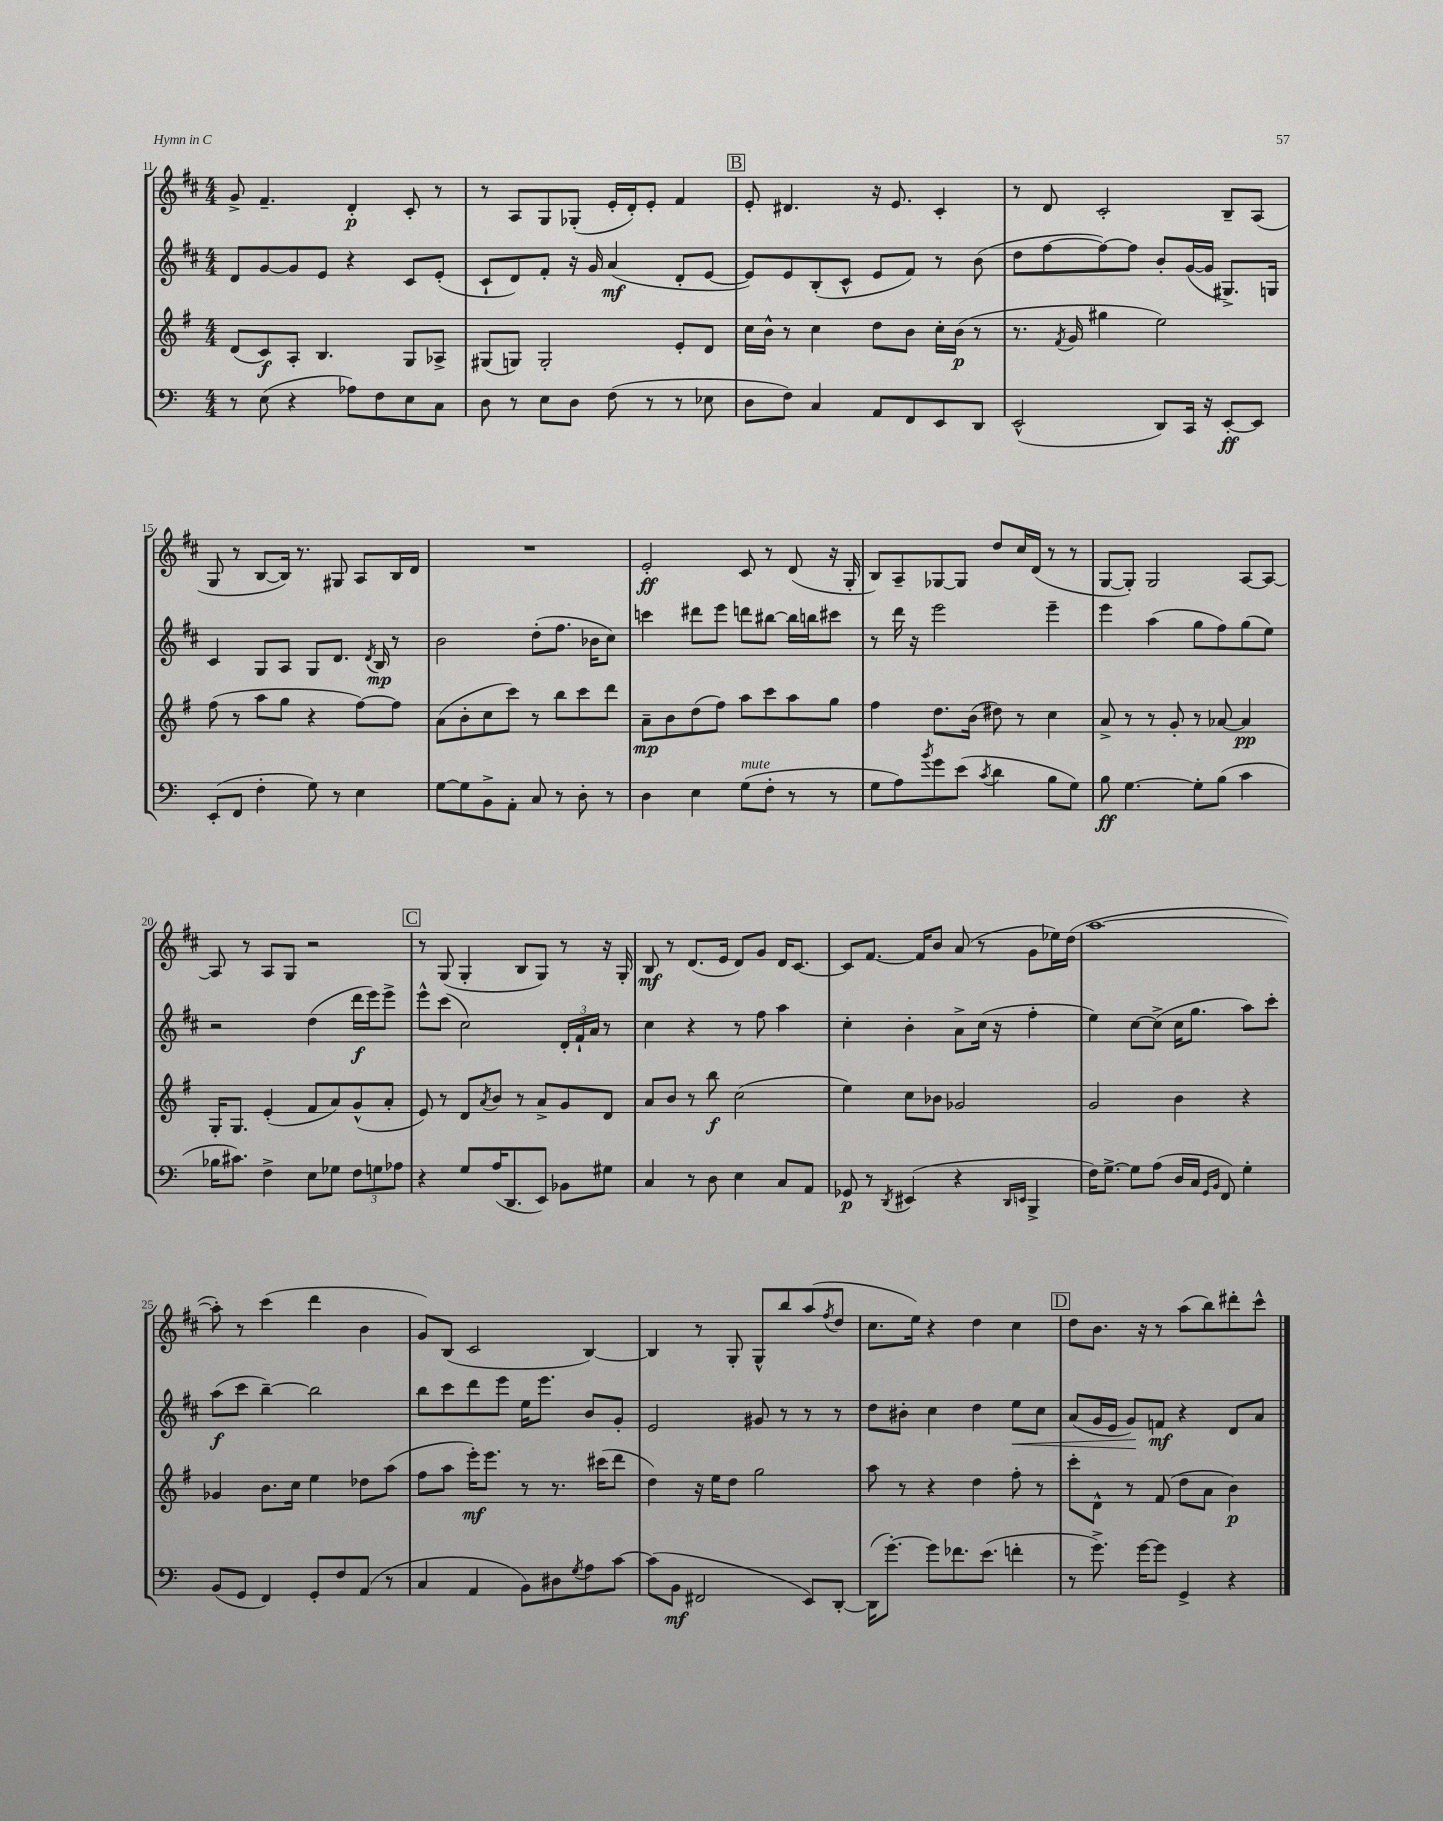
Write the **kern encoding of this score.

**kern	**kern	**kern	**kern
*staff4	*staff3	*staff2	*staff1
*clefF4	*clefG2	*clefG2	*clefG2
*k[]	*k[f#]	*k[f#c#]	*k[f#c#]
*M4/4	*M4/4	*M4/4	*M4/4
8r	(8d/L	8d/L	8g^/
(8E\	8c/)	[8g/	4.f#~/
4r	8A'/J	8g/]	.
.	4.B/	8e/J	.
8A-\L)	.	4r	4d'/
8F\	.	.	.
8E\	8G/L	8c#/L	8c#'/
8C\J	8A-^/J	(8e'/J	8r
=	=	=	=
8D\	(8G#/L	8c#`/L	8r
8r	8G/J)	8d/)	8A/L
8E\L	2G'/	8f#'/J	8G/
8D\J	.	16r	(8G-'/J
.	.	16g/	.
(8F\	.	(4a/	16e'/LL
.	.	.	16d'/J)
8r	.	.	8e'/J
8r	8e'/L	8d'/L	4f#/
8E-\	8d/J	[8e/J	.
=	=	=	=
8D\L	16cc\LL	8e/]L)	8e'/
.	16b^^\JJ	.	.
8F\J)	8r	8e/	4.d#/
4C/	4cc\	(8B'/	.
.	.	8c#^^/J	.
8AA/L	8dd\L	8e/L	16r
.	.	.	8.e/
8FF/	8b\J	8f#/J)	.
8EE/	16cc'\LL	8r	4c#'/
.	(16b\JJ	.	.
8DD/J	8r	(8b\	.
=	=	=	=
(2EE^^/	8.r	8dd\L	8r
.	.	[8ff#\	8d/
.	8qf#/	.	.
.	16g/	.	.
.	4gg#\	8ff#\_)	2c#'/
.	.	8ff#\]J	.
8DD/L)	2ee\)	8b'/L	.
16CC/Jk	.	([16g/L	.
16r	.	16g/]JJ	.
[8EE'/L	.	8.G#^/L)	8B~/L
8EE/]J	.	.	(8A/J
.	.	16G/Jk	.
=	=	=	=
(8EE'/L	(8ff#\	4c#/	8G/
8FF/J	8r	.	8r
4F'\	8aa\L	8G/L	[8B/L
.	8gg\J	8A/J	16B/]Jk)
.	.	.	8.r
8G\)	4r	8G/L	.
8r	.	8.d/J	8G#/
4E\	[8ff#\L)	.	8A/L
.	.	8qd/	.
.	.	16B/	.
.	8ff#\]J	8r	16B/L
.	.	.	16d/JJ
=	=	=	=
[8G\L	(8a\L	2b\	1r
8G\]	8b'\	.	.
8BB^\	8cc\	.	.
8AA'\J	8ccc\J)	.	.
8C/	8r	(8dd'\L	.
8r	8bb\L	8.ff#\J	.
8D'\	8ccc\	.	.
.	.	16b-\LK	.
8r	8ddd\J	8cc#\J)	.
=	=	=	=
4D\	8a~\L	4ccc\	2e'/
.	8b\	.	.
4E\	(8dd\	8ddd#\L	.
.	8ff#\J)	8eee\J	.
(8G\L	8aa\L	8ddd\L	8c#/
8F'\J	8ccc\	[8bb#\J	8r
8r	8aa\	16bb#\]LL	(8d/
.	.	16bb\J	.
8r	8gg\J	8ccc#\J	16r
.	.	.	16G'/
=	=	=	=
8G\L	4ff#\	8r	8B/L)
8A\)	.	16ddd\	8A~/
.	.	16r	.
8qb/	.	.	.
8g\	8.dd\L	2eee\	[8G-/
(8e\J	.	.	8G-/]J
.	(16b\Jk	.	.
8qc/	.	.	.
4d\	8dd#\)	.	8dd/L
.	8r	.	16cc#/L
.	.	.	(16d/JJ
8B\L	4cc\	4eee~\	8r
8G\J)	.	.	8r
=	=	=	=
8B\	8a^/	4eee\	[8G/L
[4.G\	8r	.	8G'/]J)
.	8r	(4aa\	2G/
.	8g'/	.	.
8G'\]L	8r	8gg\L	.
(8B\J	[8a-/	8ff#\)	.
4c\	4a-/]	(8gg\	[8A/L
.	.	8ee\J)	8A/_J
=	=	=	=
16B-\LK	16G'/LK	2r	8A/]
8.c#\J)	8.G/J	.	.
.	.	.	8r
4F^\	(4e'/	.	8A/L
.	.	.	8G/J
8E\L	8f#/L	(4dd\	2r
8G-\J	8a/)	.	.
12F\L	(8g^^/	16ddd\LL	.
.	.	16eee\J)	.
12G\	.	.	.
.	8a'/J	8eee^\J	.
12A-\J	.	.	.
=	=	=	=
4r	8e/)	8eee^^\L	8r
.	8r	(8ccc#\J	(8G/
8G/L	8d/L	2cc#\)	4G'/
.	8qa/	.	.
(16A/K	8b/J	.	.
8.DD/	.	.	.
.	8r	.	8B/L
8EE/J)	8a^/L	.	8G/J)
8BB-\L	8g/	24d'/LL	8r
.	.	24f#`/	.
.	.	24a/JJ	.
8G#\J	8d/J	8r	16r
.	.	.	16G'/
=	=	=	=
4C/	8a/L	4cc#\	8B/
.	8b/J	.	8r
8r	8r	4r	(8.d/L
8D\	8bb\	.	.
.	.	.	16e/Jk
4E\	(2cc\	8r	8d/L)
.	.	8ff#\	8g/J
8C/L	.	4aa\	16d/LK
.	.	.	[8.c#/J
8AA/J	.	.	.
=	=	=	=
8GG-/	4ee\)	4cc#'\	8c#/]L
8r	.	.	[8.f#/J
8qDD/	.	.	.
(4EE#/	8cc\L	4b'\	.
.	.	.	16f#/]LK
.	8b-\J	.	8b/J
4r	2g-/	8a^\L	(8a/
.	.	(16cc#\Jk	8r
.	.	16r	.
16qqDD/LL	.	.	.
16qqEE/JJ	.	.	.
4BBB^/	.	4ff#'\	8g\L
.	.	.	16ee-\L)
.	.	.	(16dd\JJ
=	=	=	=
16F\LK)	2g/	4ee\)	[1aa
[8.G^\J	.	.	.
8G\]L	.	[8cc#\L	.
(8A\J	.	(8cc#^\]J	.
16D/LL	4b\	16cc#\LK	.
16C/JJ	.	8.gg\J	.
16qqGG/LL	.	.	.
16qqBB/JJ	.	.	.
8FF/)	.	.	.
4G'\	4r	8aa\L)	.
.	.	8ccc#'\J	.
=	=	=	=
(8BB/L	4g-/	(8aa\L	8aa'\])
8GG/J	.	8ccc#\J	8r
4FF/)	8.b\L	[4bb~\)	(4ccc#\
.	16cc\Jk	.	.
8GG'/L	4ee\	2bb\]	4ddd\
8F/	.	.	.
(8AA/J	8dd-\L	.	4b\
8r	(8aa\J	.	.
=	=	=	=
4C/	8ff#\L	8bb\L	8g/L)
.	8aa\J	8ccc#\	(8B/J
4AA/	16eee'\LK)	8ddd\	2c#/
.	8.eee\J	.	.
.	.	8eee\J	.
8BB\L)	8r	16ee\LK	.
.	.	8.eee\J	.
8D#\	8.r	.	.
8qG/	.	.	.
8A\	.	8b/L	[4B/)
.	(16ccc#\LK	.	.
[8c\J	8ddd\J	8g'/J	.
=	=	=	=
(8c\]L	4dd\)	2e/	4B/]
8BB\J	.	.	.
2FF#/	16r	.	8r
.	16ee\LK	.	.
.	8dd\J	.	8G'/
.	2gg\	8g#/	8G^^/L
.	.	8r	8bb/
8EE/L)	.	8r	(8aa/
.	.	.	8qff#/
[8DD'/J	.	8r	8dd/J
=	=	=	=
(16DD\]LK	8aa\	8dd\L	8.cc#\L
[8.g'\J)	.	.	.
.	8r	8b#'\J	.
.	.	.	16ee\Jk)
8g\]L	4r	4cc#\	4r
8.f-\	.	.	.
.	4dd\	4dd\	4dd\
(8.e\J	.	.	.
4f'\	8ff#'\	8ee\L	4cc#\
.	8r	8cc#\J	.
=	=	=	=
8r	8ccc'\L	(8a/L	8dd\L
8.g^\)	8d^^\J	16g/L	8.b\J
.	.	16e/JJ	.
.	8r	8g/L)	.
[16g\LK	.	.	16r
8g\]J	(8f#/	8f/J	8r
4GG^/	8dd\L	4r	(8aa\L
.	8a\J	.	8bb\)
4r	4b\)	8d/L	8ddd#'\
.	.	8a/J	8ccc#^^\J
==	==	==	==
*-	*-	*-	*-
